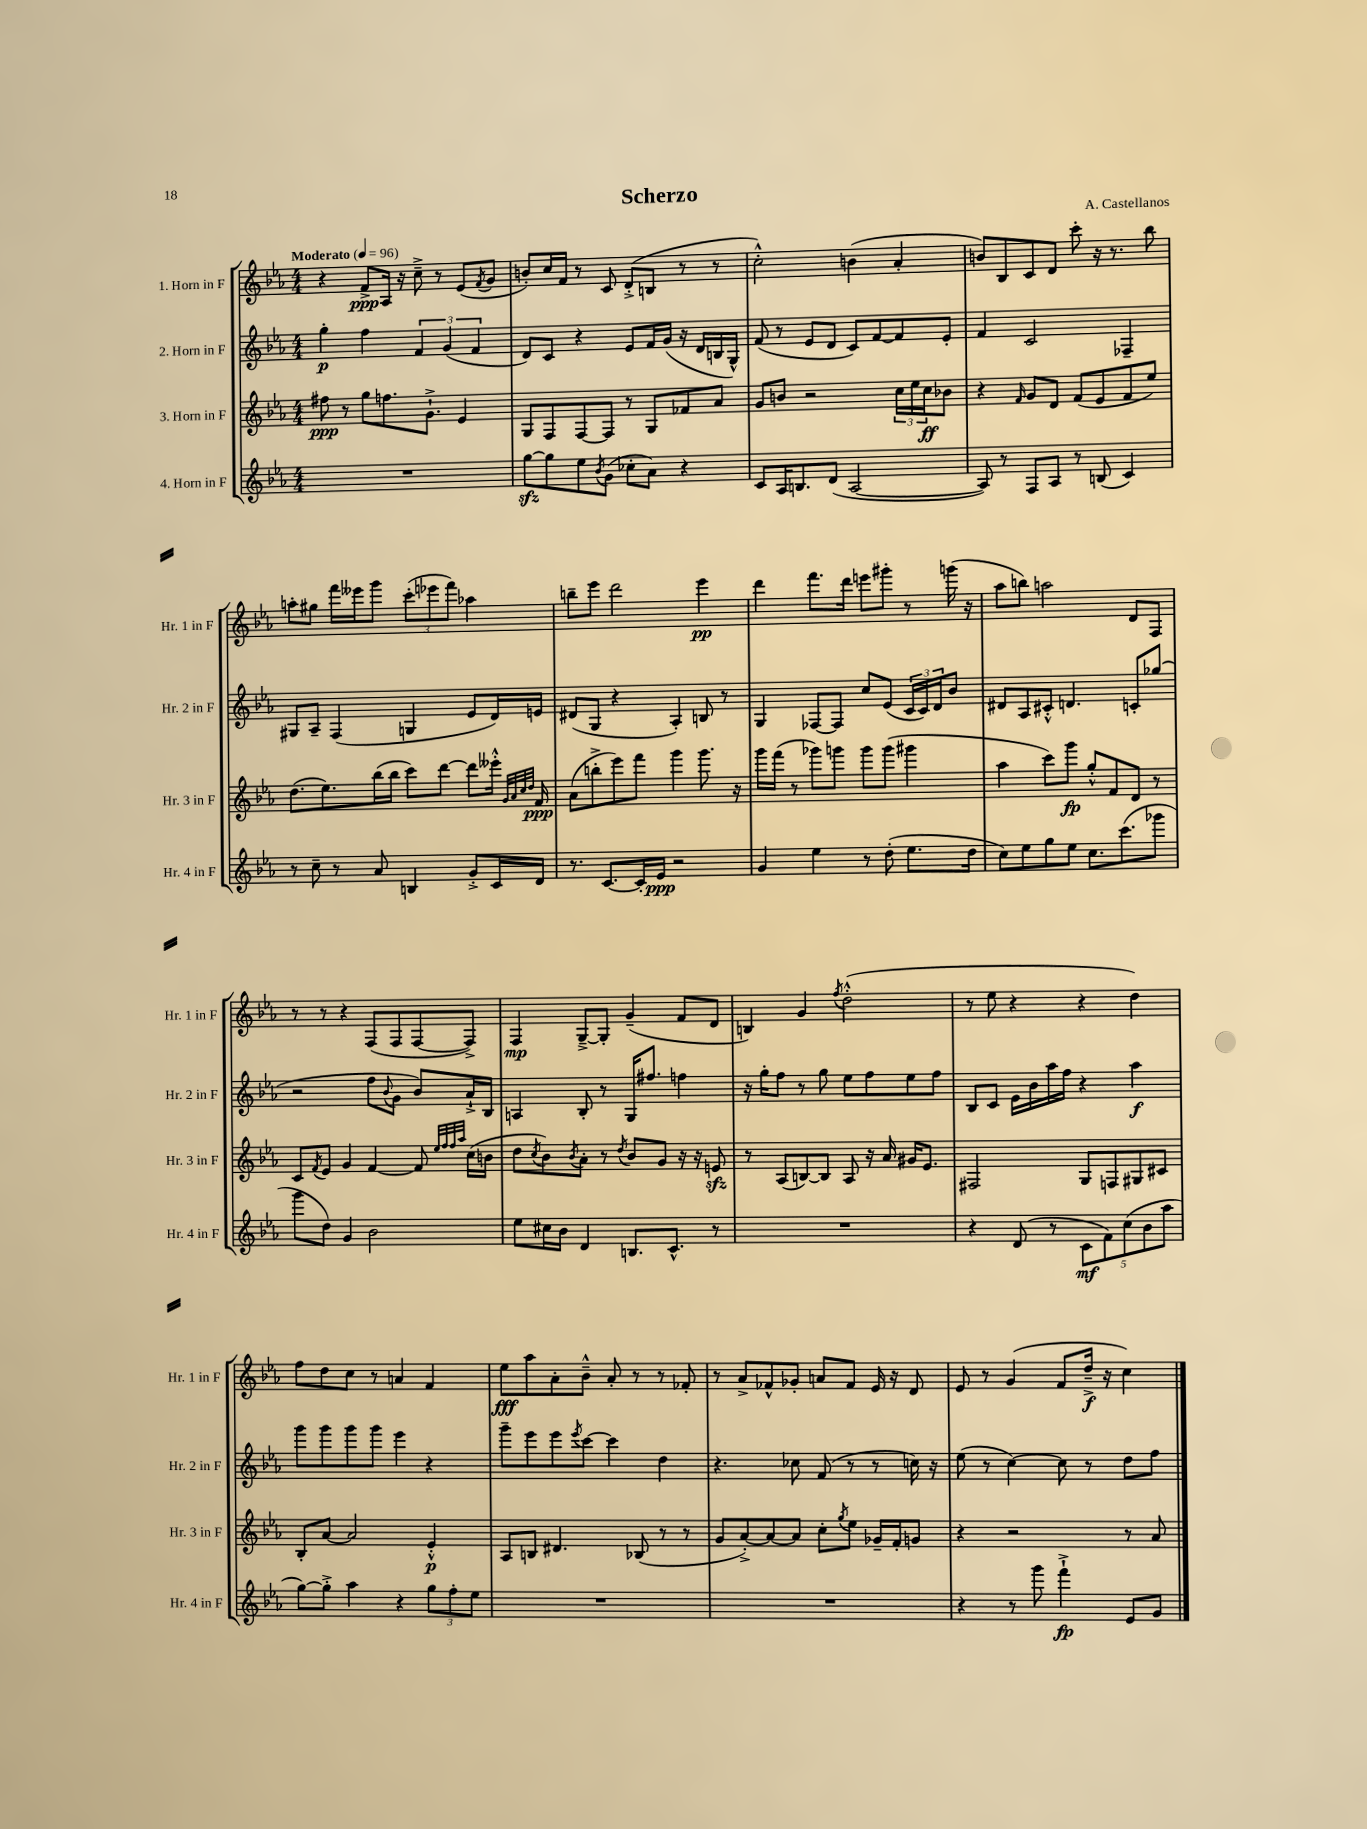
\header { title = "Scherzo" composer = "A. Castellanos" }
<<
\new StaffGroup <<
\new Staff = "s0" \with { instrumentName = "1. Horn in F" shortInstrumentName = "Hr. 1 in F" } {
    \clef treble \key ees \major \numericTimeSignature \time 4/4 \tempo "Moderato" 4 = 96
    r4 f'8->\ppp aes16 r16 c''8---> r8 ees'8( \acciaccatura { f'8 } g'8 |
    b'8-.) c''16 f'16 r8 c'8 d'8-.->( b8 r8 r8 |
    c''2-.-^) b'4( aes'4-. |
    b'8) bes8 c'8 d'8 c'''8-. r16 r8. bes''8 |
    a''8-. gis''8 f'''16 eeses'''16 g'''8 \tuplet 3/2 { c'''8-.( ees'''8 f'''8) } aes''4 |
    b''8-- ees'''8 d'''2 ees'''4\pp |
    d'''4 f'''8. d'''16 e'''8 gis'''8-. r8 g'''16( r16 |
    aes''8 b''8) a''2 d'8 f8 |
    r8 r8 r4 f8( f8 f8~ f8->) |
    f4\mp g8~---> g8-. g'4--( f'8 d'8 |
    b4) g'4 \acciaccatura { f''8 } d''2-.-^( |
    r8 ees''8 r4 r4 d''4) |
    f''8 d''8 c''8 r8 a'4 f'4 |
    ees''8\fff aes''8 aes'8-. bes'8---^ aes'8-. r8 r8 fes'8-. |
    r8 aes'8-> fes'8-^ ges'8-. a'8 fes'8 ees'16 r16 d'8 |
    ees'8 r8 g'4( f'8 d''16--->\f r16 c''4) \bar "|." |
}
\new Staff = "s1" \with { instrumentName = "2. Horn in F" shortInstrumentName = "Hr. 2 in F" } {
    \clef treble \key ees \major \numericTimeSignature \time 4/4
    g''4-.\p f''4 \tuplet 3/2 { f'4 g'4( f'4 } |
    d'8) c'8 r4 ees'8 f'16 g'16( r16 d'16 b16 g16-^) |
    f'8( r8 ees'8 d'8 c'8) f'8~ f'8 ees'8-. |
    f'4 c'2 fes4-- |
    gis8 aes8-- f4( g4 ees'8 d'16) e'16 |
    dis'8( g8 r4 aes4-.) b8 r8 |
    g4 fes8~ fes8 c''8 ees'8( \tuplet 3/2 { c'16 c'16) d'16 } bes'8 |
    dis'8 aes8 cis'8-.-^ d'4. c'8-. ges''8( |
    r2 f''8 \appoggiatura { bes'8 } g'8 bes'8) aes'16-!-> bes16 |
    a4 bes8-. r8 g16 fis''8. f''4 |
    r16 g''16-. f''8 r8 g''8 ees''8 f''8 ees''8 f''8 |
    bes8 c'8 ees'16 bes'16 aes''16 f''16 r4 aes''4\f |
    g'''8 g'''8 g'''8 g'''8 ees'''4 r4 |
    g'''8-- ees'''8 ees'''8 \acciaccatura { ees'''8 } c'''8~ c'''4 d''4 |
    r4. ces''8 f'8( r8 r8 c''16) r16 |
    ees''8( r8 c''4~) c''8 r8 d''8 f''8 \bar "|." |
}
\new Staff = "s2" \with { instrumentName = "3. Horn in F" shortInstrumentName = "Hr. 3 in F" } {
    \clef treble \key ees \major \numericTimeSignature \time 4/4
    fis''8\ppp r8 g''8 f''8. g'8.-!-> ees'4 |
    g8 f8 f8~ f8 r8 g8 fes'8 aes'8 |
    g'8 b'8 r2 \tuplet 3/2 { c''16 ees''16 c''16\ff } bes'8 |
    r4 \grace { f'16 } g'8 d'8 f'8( ees'8 f'8 ees''8) |
    d''8.( ees''8.) bes''16( bes''16 c'''8) d'''8~ d'''8 eeses'''16-.-^ \grace { g'32 aes'32 c''32 d''32 } f'16\ppp |
    aes'8( b''8-.-> ees'''8) f'''8 g'''4 g'''8. r16 |
    g'''16 f'''16( r8 ges'''8) g'''8 g'''8 g'''8( gis'''4 |
    aes''4 c'''8) g'''8\fp g''8-.-^ f'8 d'8 r8 |
    c'8 \acciaccatura { f'8 } ees'8 g'4 f'4~ f'8 \grace { ees''32 f''32 f''32 aes''32 } c''16( b'16 |
    d''8 \acciaccatura { c''8 } bes'8) \acciaccatura { bes'8 } aes'8-. r8 \acciaccatura { d''8 } bes'8 g'8 r16 r16 e'8\sfz |
    r8 aes8( b8~) b8 aes8 r16 aes'16 gis'16 ees'8. |
    fis2 g8 f8 gis8 cis'8 |
    bes8-. aes'8~ aes'2 ees'4-.-^\p |
    aes8 b8 dis'4. bes8( r8 r8 |
    g'8 aes'8~-.->) aes'8~ aes'8 c''8-. \acciaccatura { g''8 } ees''8 ges'16-- f'16-. g'8 |
    r4 r2 r8 aes'8 \bar "|." |
}
\new Staff = "s3" \with { instrumentName = "4. Horn in F" shortInstrumentName = "Hr. 4 in F" } {
    \clef treble \key ees \major \numericTimeSignature \time 4/4
    R1 |
    g''8~\sfz g''8 ees''8 \acciaccatura { bes'8 } g'8( ces''8-. aes'8) r4 |
    c'8 aes16 b8. d'8( aes2~ |
    aes8) r8 f8 aes8 r8 b8( c'4) |
    r8 c''8-- r8 aes'8 b4 g'8-.-> c'16 d'16 |
    r8. c'8.~ c'16-. ees'16\ppp r2 |
    g'4 ees''4 r8 d''8-.( ees''8. d''16 |
    c''8) ees''8 g''8 ees''8 c''8. c'''8.( ges'''8 |
    g'''8 d''8) g'4 bes'2 |
    ees''8 cis''16 bes'16 d'4 b8. c'8.-^ r8 |
    R1 |
    r4 d'8( r8 \tuplet 5/4 { c'8\mf f'8) c''8( bes'8 aes''8 } |
    g''8~) g''8-.-> aes''4 r4 \tuplet 3/2 { g''8 f''8-. ees''8 } |
    R1 |
    R1 |
    r4 r8 g'''8 f'''4-!->\fp ees'8 g'8 \bar "|." |
}
>>
>>
\layout { \context { \Score \remove "Bar_number_engraver" } }
